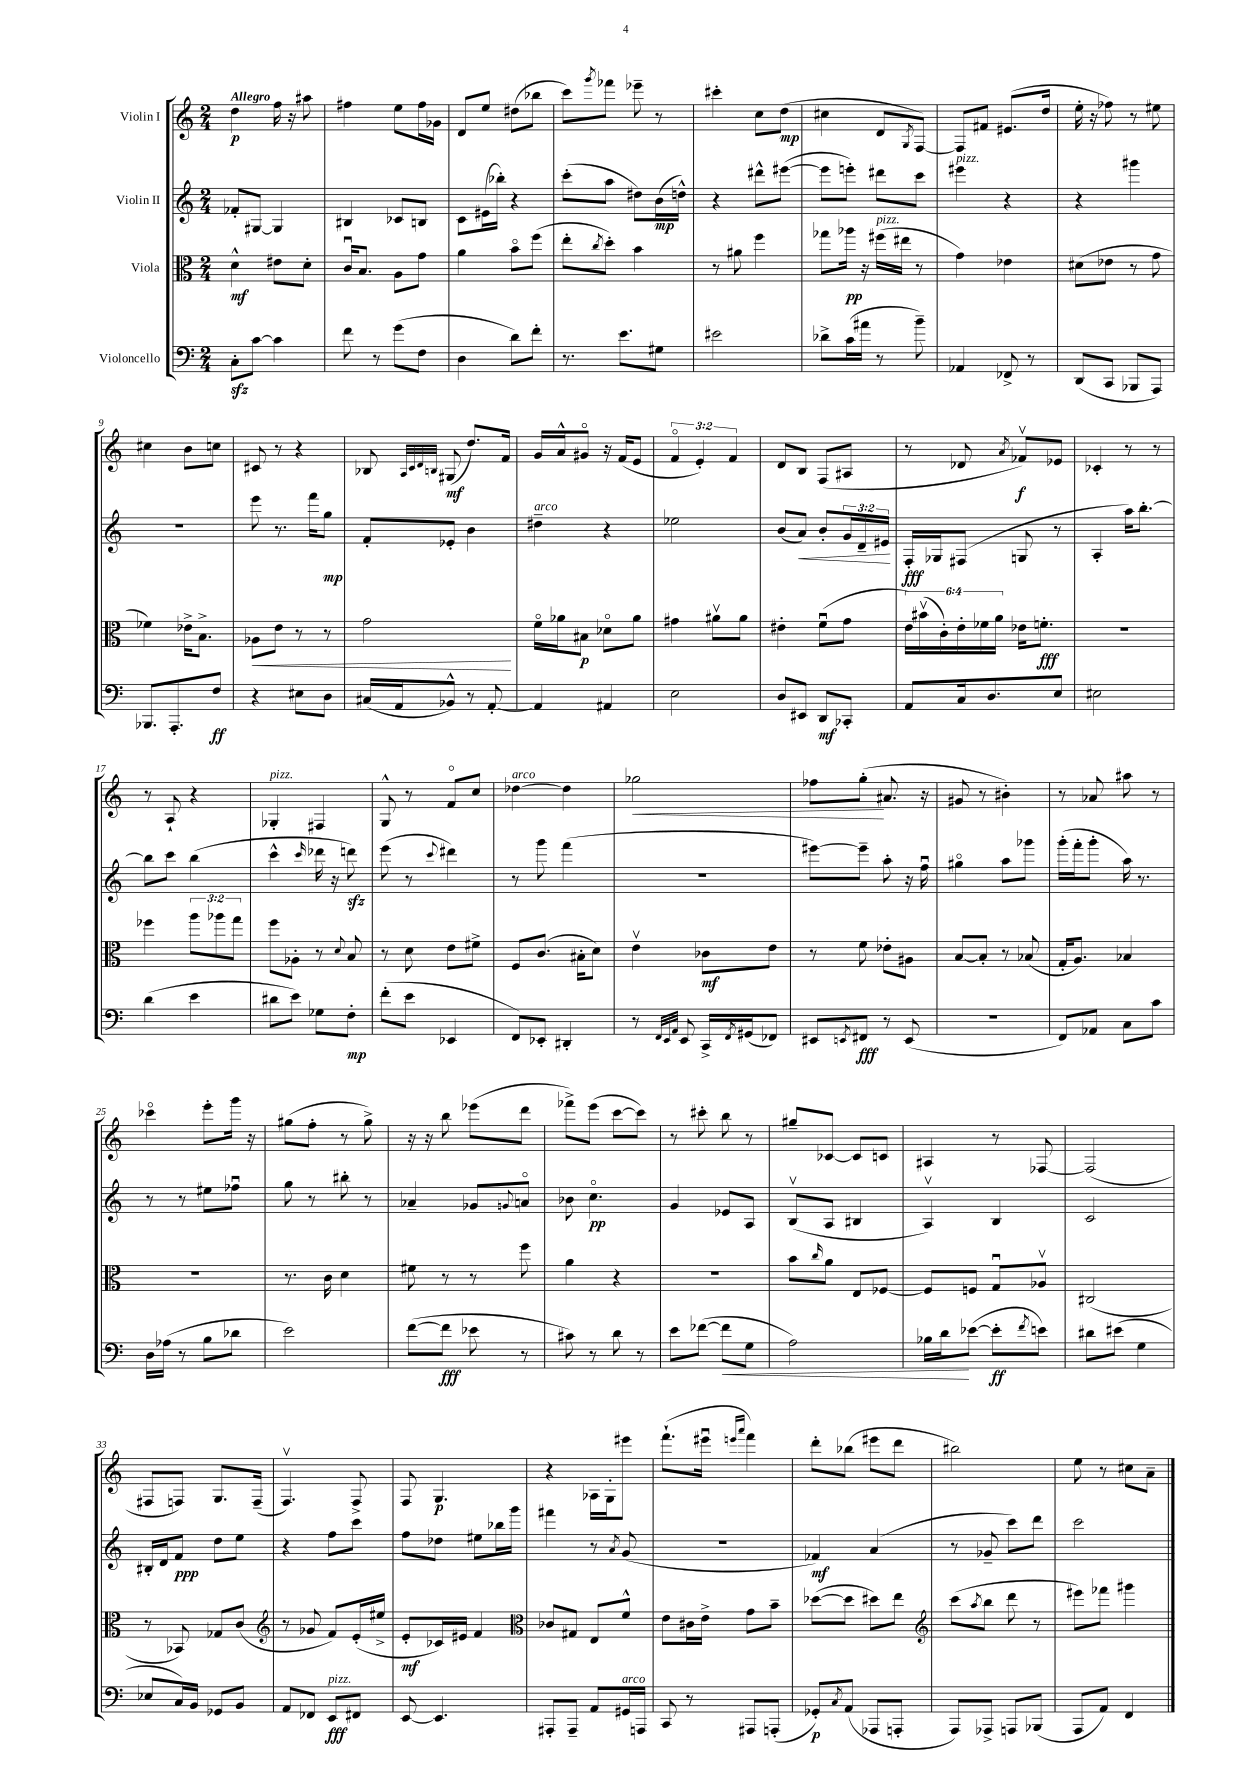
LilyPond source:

<<
\new StaffGroup <<
\new Staff = "s0" \with { instrumentName = "Violin I" } {
    \clef treble \key c \major \numericTimeSignature \time 2/4 \override Staff.TupletNumber.text = #tuplet-number::calc-fraction-text \tempo "Allegro"
    d''4\p f''16 r16 ais''8 |
    fis''4 e''8 fis''16 ges'16 |
    d'8 e''8 dis''8( bes''8 |
    c'''8) \acciaccatura { g'''8 } fes'''8 ees'''8-- r8 |
    cis'''4-. c''8 d''8\mp( |
    cis''4 d'8 \acciaccatura { g8 } f8~) |
    f8 fis'8 eis'8.( d''16 |
    e''16-. r16 fes''8) r8 eis''8 |
    cis''4 b'8 c''8 |
    cis'8 r8 r4 |
    bes8 \grace { a32 c'32 d'32 b32 } gis8\mf( d''8.) f'16 |
    g'16 a'16-^ gis'8\flageolet r16 f'16( e'8 |
    \tuplet 3/2 { f'4\flageolet e'4-.) f'4 } |
    d'8 b8 f8( ais8 |
    r8 des'8 \acciaccatura { a'8 } fes'8\upbow\f) ees'8 |
    ces'4-. r8 r8 |
    r8 a8-! r4 |
    ges4-.^\markup { \italic "pizz." } fis4 |
    g8-^ r8 f'8\flageolet c''8 |
    des''4~^\markup { \italic "arco" } des''4 |
    ges''2\< |
    fes''8 g''8-.\!( ais'8. r16 |
    gis'8 r8 bis'4-.) |
    r8 aes'8 ais''8 r8 |
    ces'''4\flageolet e'''8-. g'''16 r16 |
    gis''8( f''8-. r8 gis''8->) |
    r16 r16 b''8 ees'''8( d'''8 |
    fes'''8->) e'''8( c'''8~ c'''8) |
    r8 cis'''8-. b''8 r8 |
    gis''8-- ces'8~ ces'8 c'8 |
    ais4 r8 fes8~ |
    fes2( |
    fis8 f8) g8. f16--( |
    f4.\upbow) f8-> |
    f8 g4.\p |
    r4 aes16 g16-. eis'''8 |
    f'''8.-!( eis'''16\downbow \grace { e'''16 a'''16 } f'''4) |
    d'''8-. bes''8( eis'''8 d'''8 |
    bis''2) |
    e''8 r8 cis''8 a'8-- \bar "|." |
}
\new Staff = "s1" \with { instrumentName = "Violin II" } {
    \clef treble \key c \major \numericTimeSignature \time 2/4 \override Staff.TupletNumber.text = #tuplet-number::calc-fraction-text
    fes'8-. gis8~ gis4 |
    bis4 ces'8 b8 |
    c'8 eis'16( bes''16-.) r4 |
    c'''8-.( a''8 dis''8) b'16\mp( d''16-^) |
    r4 dis'''8-^ eis'''8~( |
    eis'''8 e'''8-.) dis'''8 c'''8 |
    eis'''4^\markup { \italic "pizz." } r4 |
    r4 gis'''4 |
    r2 |
    e'''8 r8. f'''16 g''8\mp |
    f'8-. ees'8-. b'4 |
    dis''4--^\markup { \italic "arco" } r4 |
    ees''2 |
    b'8( a'8\<) b'8-. \tuplet 3/2 { g'16 d'16-- eis'16\! } |
    f16-.\fff ges16 fis8( g8 r8 |
    a4-. a''16) b''8.~-. |
    b''8 c'''8 b''4( |
    c'''4-^ \grace { c'''16 } des'''16 r16 d'''8\sfz) |
    e'''8( r8 \appoggiatura { c'''8 } dis'''4) |
    r8 g'''8 f'''4( |
    R2 |
    eis'''8~) eis'''8-- a''8-. r16 f''16\downbow |
    gis''4\flageolet a''8 ges'''8 |
    g'''16-.( f'''16-. g'''8-. a''16) r8. |
    r8 r8 eis''8 fes''8\downbow |
    g''8 r8 bis''8-. r8 |
    aes'4-- ges'8 \appoggiatura { g'8 } a'8\flageolet |
    bes'8 c''4.\flageolet\pp |
    g'4 ees'8 a8 |
    b8\upbow( a8 bis4 |
    a4\upbow) b4 |
    c'2 |
    bis16-. d'16 f'8\ppp d''8 e''8 |
    r4 f''8 c'''8 |
    f''8 des''8 eis''8 bes''16 g'''16 |
    fis'''4 r8 \acciaccatura { a'8 } g'8( |
    R2 |
    fes'4\mf) a'4( |
    r8 ges'8-- c'''8) d'''8 |
    c'''2 \bar "|." |
}
\new Staff = "s2" \with { instrumentName = "Viola" } {
    \clef alto \key c \major \numericTimeSignature \time 2/4 \override Staff.TupletNumber.text = #tuplet-number::calc-fraction-text
    d'4-^\mf eis'8 d'8-. |
    c'16\downbow b8. a8 g'8 |
    a'4 b'8\flageolet f''8( |
    e''8-. \acciaccatura { c''8 } d''8-.) b'4 |
    r8 ais'8 f''4 |
    ges''8 aes''16\pp r16 fis''16^\markup { \italic "pizz." }( eis''16 r8 |
    g'4) ees'4 |
    dis'8( ees'8 r8 g'8 |
    fes'4) ees'16-> b8.-> |
    aes8\< e'8 r8 r8 |
    g'2\! |
    f'16\flageolet aes'16 bis8\p des'8\flageolet aes'8 |
    gis'4 ais'8\upbow ais'8 |
    eis'4-. f'8\downbow( g'8 |
    \tuplet 6/4 { e'16) bis'16\upbow( c'16-.) e'16-. fes'16 a'16 } ees'16 f'8.-.\fff |
    R2 |
    fes''4 \tuplet 3/2 { a''8 aes''8 g''8 } |
    f''8 aes8-. r8 \appoggiatura { d'8 } b8 |
    r8 d'8 e'8 fis'8-> |
    f8 c'8.( bis16-. d'8) |
    e'4\upbow ces'8\mf e'8 |
    r8 f'8 ees'8-. ais8 |
    b8~ b8-. r8 bes8( |
    g16-. a8.) bes4 |
    r2 |
    r8. c'16 d'4 |
    fis'8 r8 r8 f''8 |
    a'4 r4 |
    R2 |
    b'8 \grace { c''16 } a'8 e8 fes8~ |
    fes8 f8 g8\downbow aes8\upbow |
    cis2( |
    r8 bes,8) ges8 c'8( |
    \clef treble r8 ges'8 f'8) e'16-.( eis''16-> |
    e'8-.\mf ces'16) eis'16 f'4 |
    \clef alto ces'8 gis8 e8 f'8-^ |
    e'8 cis'16 e'16-> g'8 b'8-- |
    des''8~( des''8 dis''8) e''8 |
    \clef treble c'''8( \acciaccatura { a''8 } b''8 d'''8 r8 |
    eis'''8) fes'''8 gis'''4 \bar "|." |
}
\new Staff = "s3" \with { instrumentName = "Violoncello" } {
    \clef bass \key c \major \numericTimeSignature \time 2/4
    c8-.\sfz c'8~ c'4 |
    f'8 r8 g'8( f8 |
    d4 d'8) f'8-. |
    r8. e'8. gis8 |
    eis'2 |
    des'8-> c'16( ais'16 r8 b'8--) |
    aes,4 fes,8-> r8 |
    d,8( c,8 bes,,8 a,,8) |
    bes,,8. a,,8.-. f8\ff |
    r4 eis8 d8 |
    cis16( a,16 bes,8-^) r8 a,8~-. |
    a,4 ais,4 |
    e2 |
    d8 eis,8 d,8\mf ces,8-. |
    a,8 c16 d8. e8 |
    eis2 |
    d'4( e'4 |
    dis'8 e'8) ges8 f8-.\mp |
    f'8-.( e'8 ees,4 |
    f,8) ees,8-. dis,4-. |
    r8 \grace { f,32 e,32 a,32 } e,8 c,16-> \acciaccatura { f,8 } gis,16( fes,8) |
    eis,8 \acciaccatura { e,8 } fis,8\fff r8 e,8( |
    R2 |
    f,8) aes,8 c8 c'8 |
    d16 aes16( r8 b8 des'8 |
    e'2) |
    f'8~( f'8\fff ees'8 r8 |
    cis'8) r8 d'8 r8 |
    e'8 fes'8~( fes'8\< g8 |
    a2) |
    bes16 d'16\! ees'8~( ees'8-.\ff \acciaccatura { f'8 } e'8) |
    dis'8 eis'8( g4 |
    ees8 c16) b,16 ges,8 b,8 |
    a,8 fes,8 e,8\fff^\markup { \italic "pizz." } fis,8 |
    e,8~ e,4. |
    ais,,8-. ais,,8-- a,8 gis,16^\markup { \italic "arco" } a,,16 |
    c,8 r8 ais,,8 a,,8-.( |
    ges,8-.\p) \acciaccatura { c8 } a,8( aes,,8 a,,8-. |
    a,,8) aes,,8-> a,,8 bes,,8( |
    a,,8 a,8) f,4 \bar "|." |
}
>>
>>
